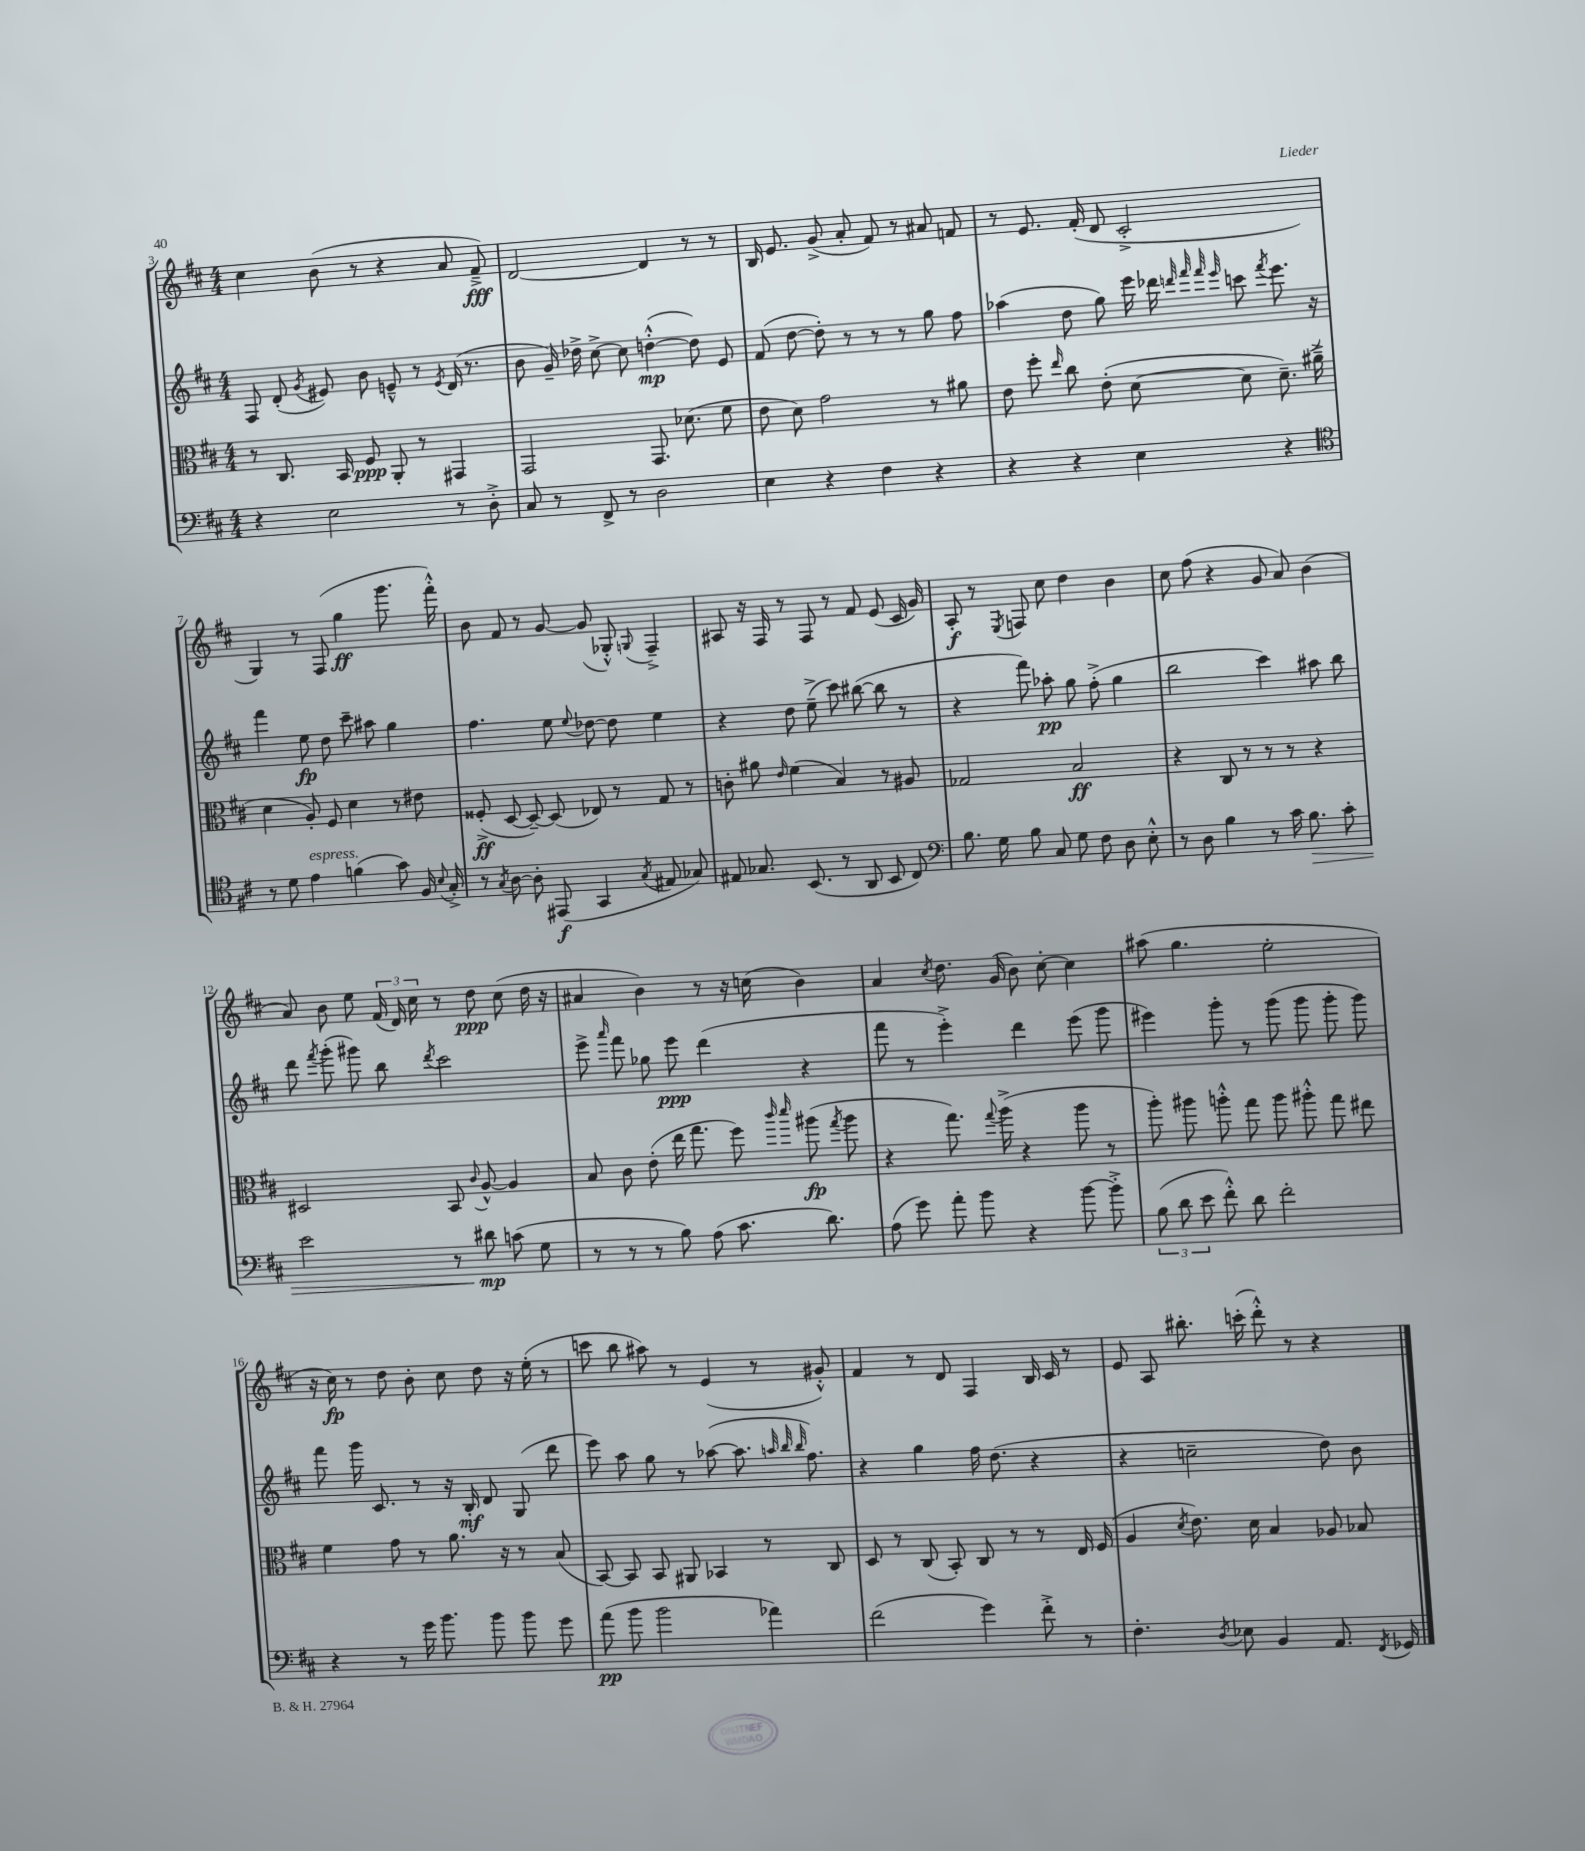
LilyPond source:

<<
\new StaffGroup <<
\new Staff = "s0" {
    \clef treble \key d \major \numericTimeSignature \time 4/4
    \autoBeamOff cis''4 b'8( r8 r4 a'8 fis'8--->\fff) |
    d'2~ d'4 r8 r8 |
    b16 e'8. g'8->( a'8-. fis'8) r8 ais'8 f'8 |
    r8 e'8. fis'16-.( d'8 cis'2-.-> |
    g4) r8 fis8( g''4\ff g'''8. fis'''16-.-^) |
    b'8 fis'8 r8 g'8~ g'8( ges8-.-^) \appoggiatura { g8 } fis4---> |
    ais8 r16 fis16 r8 fis8 r8 fis'8 e'8( cis'16 g'16) |
    a8-.\f r8 \acciaccatura { e8 } f8 cis''8 d''4 b'4 |
    cis''8 fis''8( r4 g'8 a'8) b'4( |
    a'8) b'8 e''8 \tuplet 3/2 { fis'16( d'16) cis''16 } r8 d''8\ppp cis''8( d''16 r16 |
    ais'4 b'4) r8 r16 c''16( b'4) |
    a'4 \acciaccatura { cis''8 } d''8. g'16( b'8) cis''8~-. cis''4 |
    ais''8( g''4. e''2-. |
    r16 cis''16\fp) r8 d''8 b'8-. cis''8 d''8 r16 e''16-.( r8 |
    c'''8 b''8 ais''8) r8 e'4( r8 gis'8-.-^) |
    fis'4 r8 d'8 fis4 b16 cis'16 r8 |
    e'8 a8 bis''8.-. c'''16-.( d'''8-.-^) r8 r4 \bar "|." |
}
\new Staff = "s1" {
    \clef treble \key d \major \numericTimeSignature \time 4/4
    \autoBeamOff fis8 d'8-.( \acciaccatura { g'8 } eis'8) b'8 e'8---^ r8 \acciaccatura { e'8 } d'16( r8. |
    b'8 g'16--) des''16-> cis''8~-> cis''8 d''4~-.-^\mp( d''8) e'8 |
    fis'8( d''8~ d''8-.) r8 r8 r8 g''8 fis''8 |
    aes''4( d''8 g''8) e'''16 des'''16 \grace { d'''32 fis'''32 fis'''32 e'''32 } c'''8 \acciaccatura { fis'''8 } e'''8. r16 |
    fis'''4 e''8\fp d''8 cis'''8-- ais''8 g''4 |
    fis''4. e''8 \appoggiatura { e''8 } des''8~ des''8 e''4 |
    r4 d''8 e''8--->( cis'''8) bis''8~( bis''8 r8 |
    r4 fis'''8) aes''8-.\pp g''8 fis''8-.->( g''4 |
    b''2 cis'''4) ais''8 b''8 |
    d'''8 \acciaccatura { fis'''8 } g'''8-.( gis'''8) b''8 \acciaccatura { d'''8 } cis'''2 |
    e'''8-> \grace { a'''16 } fis'''8 ges''8 e'''8\ppp d'''4( r4 |
    fis'''8 r8 e'''4-.->) d'''4 e'''8( g'''8 |
    eis'''4) g'''8-. r8 g'''8( g'''8 g'''8-. g'''8) |
    fis'''8 g'''16 cis'8. r8 r16 b16-.\mf d'8 g8( d'''8 |
    e'''8) a''8 g''8 r8 aes''8~( aes''8. \grace { a''32 b''32 b''32 } fis''8.) |
    r4 g''4 fis''16 d''8.( r4 |
    r4 c''2-- d''8) b'8 \bar "|." |
}
\new Staff = "s2" {
    \clef alto \key d \major \numericTimeSignature \time 4/4
    \autoBeamOff r8 cis8. b,16 fis8\ppp a,8-. r8 gis,4 |
    g,2 g,8. des'8.( fis'8 |
    e'8 d'8) g'2 r8 ais'8 |
    e'8 fis''8-. \grace { e''16 } cis''8 e'8-.( d'8~ d'8 d'8.--) ais'16--->( |
    d'4 a8-.) fis8 d'4 r8 eis'8 |
    fisis8-.->\ff( d8~ d8~--) d8( ees8) r8 g8 r8 |
    c'8-. ais'8 \grace { e'16 } fis'4( b4) r8 ais8 |
    ges2 b2\ff |
    r4 cis8 r8 r8 r8 r4 |
    dis2 b,8 \appoggiatura { cis'8 } a8~-^ a4 |
    b8 cis'8 e'8-.( e''16 g''8. fis''8) \grace { cis'''16 d'''16 } ais''8\fp( \acciaccatura { g''8 } ais''8 |
    r4 g''8.) \appoggiatura { g''8 } a''16->( r4 a''8 r8 |
    a''8-.) ais''8 a''8-.-^ g''8 a''8 ais''8-.-^ g''8 eis''8 |
    fis'4 g'8 r8 a'8. r16 r8 b8( |
    b,8~) b,8 b,8 ais,8 bes,4 r8 cis8 |
    d8 r8 cis8( b,8-.) cis8 r8 r8 e16 fis16( |
    a4 \acciaccatura { d'8 } e'8.) d'16 b4 aes8 bes8 \bar "|." |
}
\new Staff = "s3" {
    \clef bass \key d \major \numericTimeSignature \time 4/4
    \autoBeamOff r4 e2 r8 d8-.-> |
    cis8 r8 fis,8-> r8 d2 |
    e4 r4 fis4 r4 |
    r4 r4 e4 r4 |
    \clef tenor r8 d'8 e'4^\markup { \italic "espress." } f'4( g'8) fis16 \appoggiatura { b8 } g16-.-> |
    r8 \acciaccatura { g8 } a8~ a8-. eis,8\f( g,4 \acciaccatura { g8 } eis8 ges8) |
    eis8 ges8. b,8.( r8 a,8 b,8 cis8) |
    \clef bass b8. g16 b8 cis8 g8 fis8 d8 e8-.-^ |
    r8 d8 b4 r8 cis'16 b8.\> cis'8-. |
    e'2 r8 dis'8\mp\! c'8( g8 |
    r8 r8 r8 b8) a8( cis'8. d'8.) |
    a8( g'8) a'8-. b'8 r4 b'8~ b'8-.-> |
    \tuplet 3/2 { b8( d'8 e'8 } fis'8-.-^) d'8 fis'2-. |
    r4 r8 g'16 b'8. b'8 b'8 g'8 |
    a'8\pp( b'8 b'2 aes'4) |
    fis'2( g'4) fis'8-.-> r8 |
    fis4.-. \acciaccatura { d8 } ees8 b,4 a,8. \acciaccatura { fis,8 } ges,16 \bar "|." |
}
>>
>>
\layout { \context { \Score currentBarNumber = #3 } }
